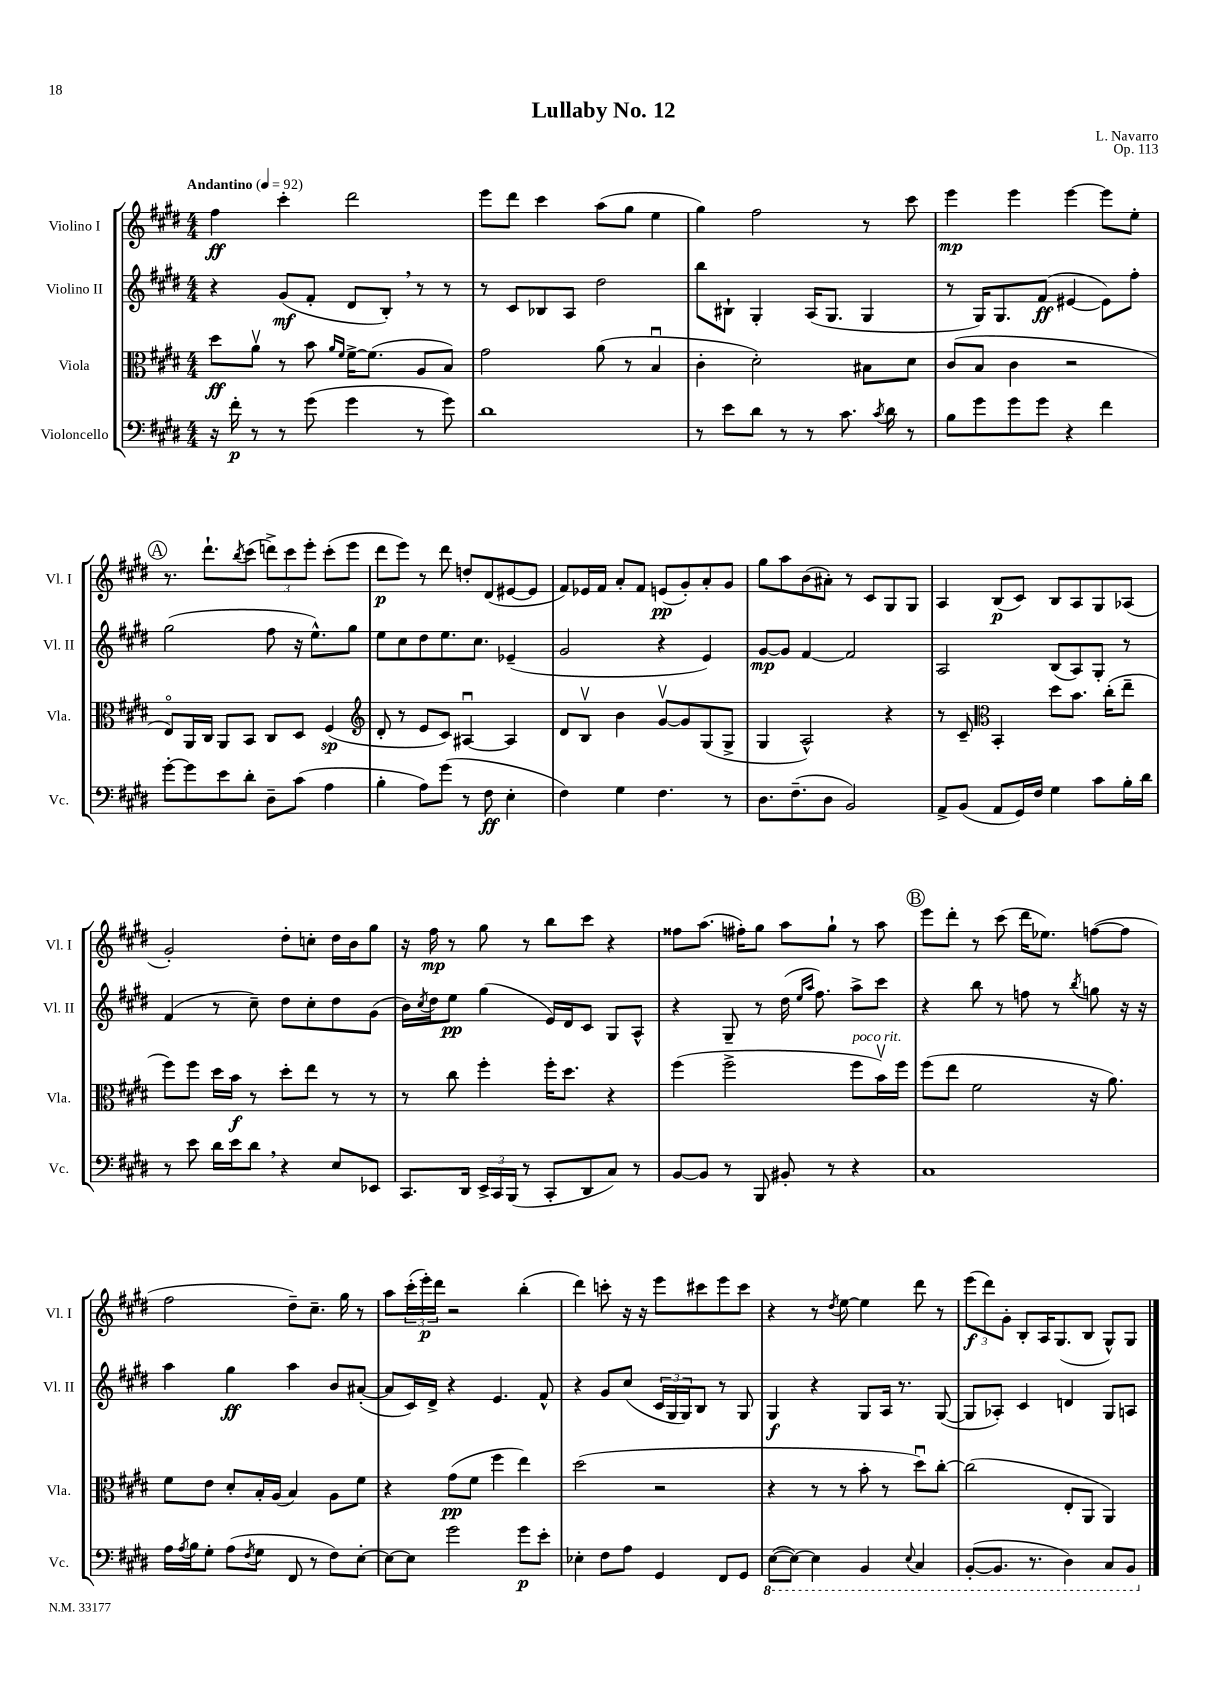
\header { title = "Lullaby No. 12" composer = "L. Navarro" opus = "Op. 113" }
<<
\new StaffGroup <<
\new Staff = "s0" \with { instrumentName = "Violino I" shortInstrumentName = "Vl. I" } {
    \clef treble \key e \major \numericTimeSignature \time 4/4 \tempo "Andantino" 4 = 92
    fis''4\ff cis'''4-. dis'''2 |
    e'''8 dis'''8 cis'''4 a''8( gis''8 e''4 |
    gis''4) fis''2 r8 cis'''8 |
    e'''4\mp e'''4 e'''4~ e'''8 e''8-. |
    \mark \markup { \circle "A" } r8. dis'''8.-! \acciaccatura { b''8 } cis'''8( \tuplet 3/2 { d'''8->) cis'''8 e'''8-. } cis'''8-.( e'''8 |
    dis'''8\p e'''8) r8 dis'''8 d''8-. dis'8( eis'8~ eis'8 |
    fis'8) ees'16 fis'16 a'8-. fis'8 e'8\pp( gis'8-.) a'8-. gis'8 |
    gis''8 a''8 b'8( ais'8-.) r8 cis'8 gis8 gis8 |
    a4 b8\p( cis'8) b8 a8 gis8 aes8( |
    gis'2-.) dis''8-. c''8-. dis''16 b'16 gis''8 |
    r16 fis''16\mp r8 gis''8 r8 b''8 cis'''8 r4 |
    fisis''8 a''8.( fis''16-.) gis''8 a''8 gis''8-! r8 a''8 |
    \mark \markup { \circle "B" } e'''8 dis'''8-. r8 cis'''8( dis'''16 ees''8.) f''8~( f''8 |
    fis''2 dis''8--) cis''8.-- gis''16 r8 |
    a''8 \tuplet 3/2 { cis'''16-.( e'''16-.\p) dis'''16 } r2 b''4-.( |
    dis'''4) c'''8-. r16 r16 e'''8 cis'''8 e'''8 cis'''8 |
    r4 r8 \acciaccatura { dis''8 } e''8~ e''4 dis'''8 r8 |
    \tuplet 3/2 { e'''8\f( dis'''8) gis'8-. } b8-. a16 gis8.( b8 gis8-^) gis8 \bar "|." |
}
\new Staff = "s1" \with { instrumentName = "Violino II" shortInstrumentName = "Vl. II" } {
    \clef treble \key e \major \numericTimeSignature \time 4/4
    r4 gis'8\mf( fis'8-. dis'8 b8-.) \breathe r8 r8 |
    r8 cis'8 bes8 a8 dis''2 |
    b''8 bis8-! gis4-. a16( gis8. gis4 |
    r8 gis16) gis8. fis'8\ff( eis'4~ eis'8) fis''8-. |
    \mark \markup { \circle "A" } gis''2( fis''8 r16 e''8.-^) gis''8 |
    e''8 cis''8 dis''8 e''8. cis''8. ees'4--( |
    gis'2 r4 e'4) |
    gis'8~\mp gis'8 fis'4~ fis'2 |
    a2 b8( a8) gis8-. r8 |
    fis'4( r8 cis''8--) dis''8 cis''8-. dis''8 gis'8( |
    b'16) \acciaccatura { cis''8 } dis''16 e''8\pp gis''4( e'16) dis'16 cis'8 gis8 a8-^ |
    r4 gis8-- r8 dis''16( \grace { e''16 a''16 } fis''8.) a''8-> cis'''8 |
    \mark \markup { \circle "B" } r4 b''8 r8 f''8 r8 \acciaccatura { b''8 } g''8 r16 r16 |
    a''4 gis''4\ff a''4 b'8 ais'8~-.( |
    ais'8 cis'16) dis'16-> r4 e'4. fis'8-^ |
    r4 gis'8 cis''8( \tuplet 3/2 { cis'16 gis16 gis16) } b8 r8 gis8 |
    gis4\f r4 gis8 a16 r8. gis8~( |
    gis8 aes8-.) cis'4 d'4 gis8 a8 \bar "|." |
}
\new Staff = "s2" \with { instrumentName = "Viola" shortInstrumentName = "Vla." } {
    \clef alto \key e \major \numericTimeSignature \time 4/4
    dis''8\ff a'8\upbow r8 b'8 \grace { a'16 fis'16 } fis'16~-> fis'8.( a8 b8) |
    gis'2 a'8( r8 b4\downbow |
    cis'4-. dis'2-.) bis8 dis'8 |
    cis'8( b8 cis'4 r2 |
    \mark \markup { \circle "A" } e8\flageolet) a,16 cis16 a,8 b,8 cis8 dis8 fis4\sp( |
    \clef treble dis'8-. r8 e'8 cis'8) ais4~\downbow ais4 |
    dis'8 b8\upbow b'4 gis'8~\upbow gis'8 gis8( gis8-> |
    gis4 a2-^) r4 |
    r8 cis'8-- \clef alto b,4-. dis''8 b'8. cis''16-.( e''8-- |
    fis''8) fis''8 dis''16 b'16\f r8 dis''8-. e''8 r8 r8 |
    r8 cis''8 fis''4-. fis''16-. dis''8. r4 |
    fis''4( fis''2-> fis''8^\markup { \italic "poco rit." } b'16\upbow) fis''16 |
    \mark \markup { \circle "B" } fis''8( e''8 fis'2 r16 a'8.) |
    fis'8 e'8 dis'8-. b16-. a16( b4) a8 fis'8 |
    r4 gis'8\pp( fis'8 fis''4 e''4) |
    dis''2( r2 |
    r4 r8 r8 b'8-. r8 dis''8\downbow) cis''8~-. |
    cis''2( e8-. a,8 a,4) \bar "|." |
}
\new Staff = "s3" \with { instrumentName = "Violoncello" shortInstrumentName = "Vc." } {
    \clef bass \key e \major \numericTimeSignature \time 4/4
    r16 fis'16-.\p r8 r8 gis'8( gis'4 r8 gis'8) |
    dis'1 |
    r8 e'8 dis'8 r8 r8 cis'8. \acciaccatura { cis'8 } dis'16 r8 |
    b8 gis'8 gis'8 gis'8 r4 fis'4 |
    \mark \markup { \circle "A" } gis'8~-. gis'8 e'8 dis'8-. dis8-- cis'8( a4 |
    b4-. a8) gis'8( r8 fis8\ff e4-. |
    fis4) gis4 fis4. r8 |
    dis8. fis8.--( dis8 b,2) |
    a,8-> b,8( a,8 gis,16) fis16 gis4 cis'8 b16-. dis'16 |
    r8 e'8 dis'16 e'16 dis'8 \breathe r4 e8 ees,8 |
    cis,8. dis,16 \tuplet 3/2 { e,16-> cis,16 b,,16( } r8 cis,8-. dis,8 cis8) r8 |
    b,8~ b,8 r8 b,,8 bis,8-. r8 r4 |
    \mark \markup { \circle "B" } cis1 |
    a16 \acciaccatura { a8 } b16 gis8-. a8( \acciaccatura { fis8 } gis8 fis,8 r8 fis8) e8~-. |
    e8~ e8 gis'2 gis'8\p e'8-. |
    ees4-. fis8 a8 gis,4 fis,8 gis,8 |
    \ottava #-1 e,8~( e,8~) e,4 b,,4 \appoggiatura { e,8 } cis,4 |
    b,,8~-.( b,,8. r8. dis,4) cis,8 b,,8 \ottava #0 \bar "|." |
}
>>
>>
\layout { \context { \Score \remove "Bar_number_engraver" } }
